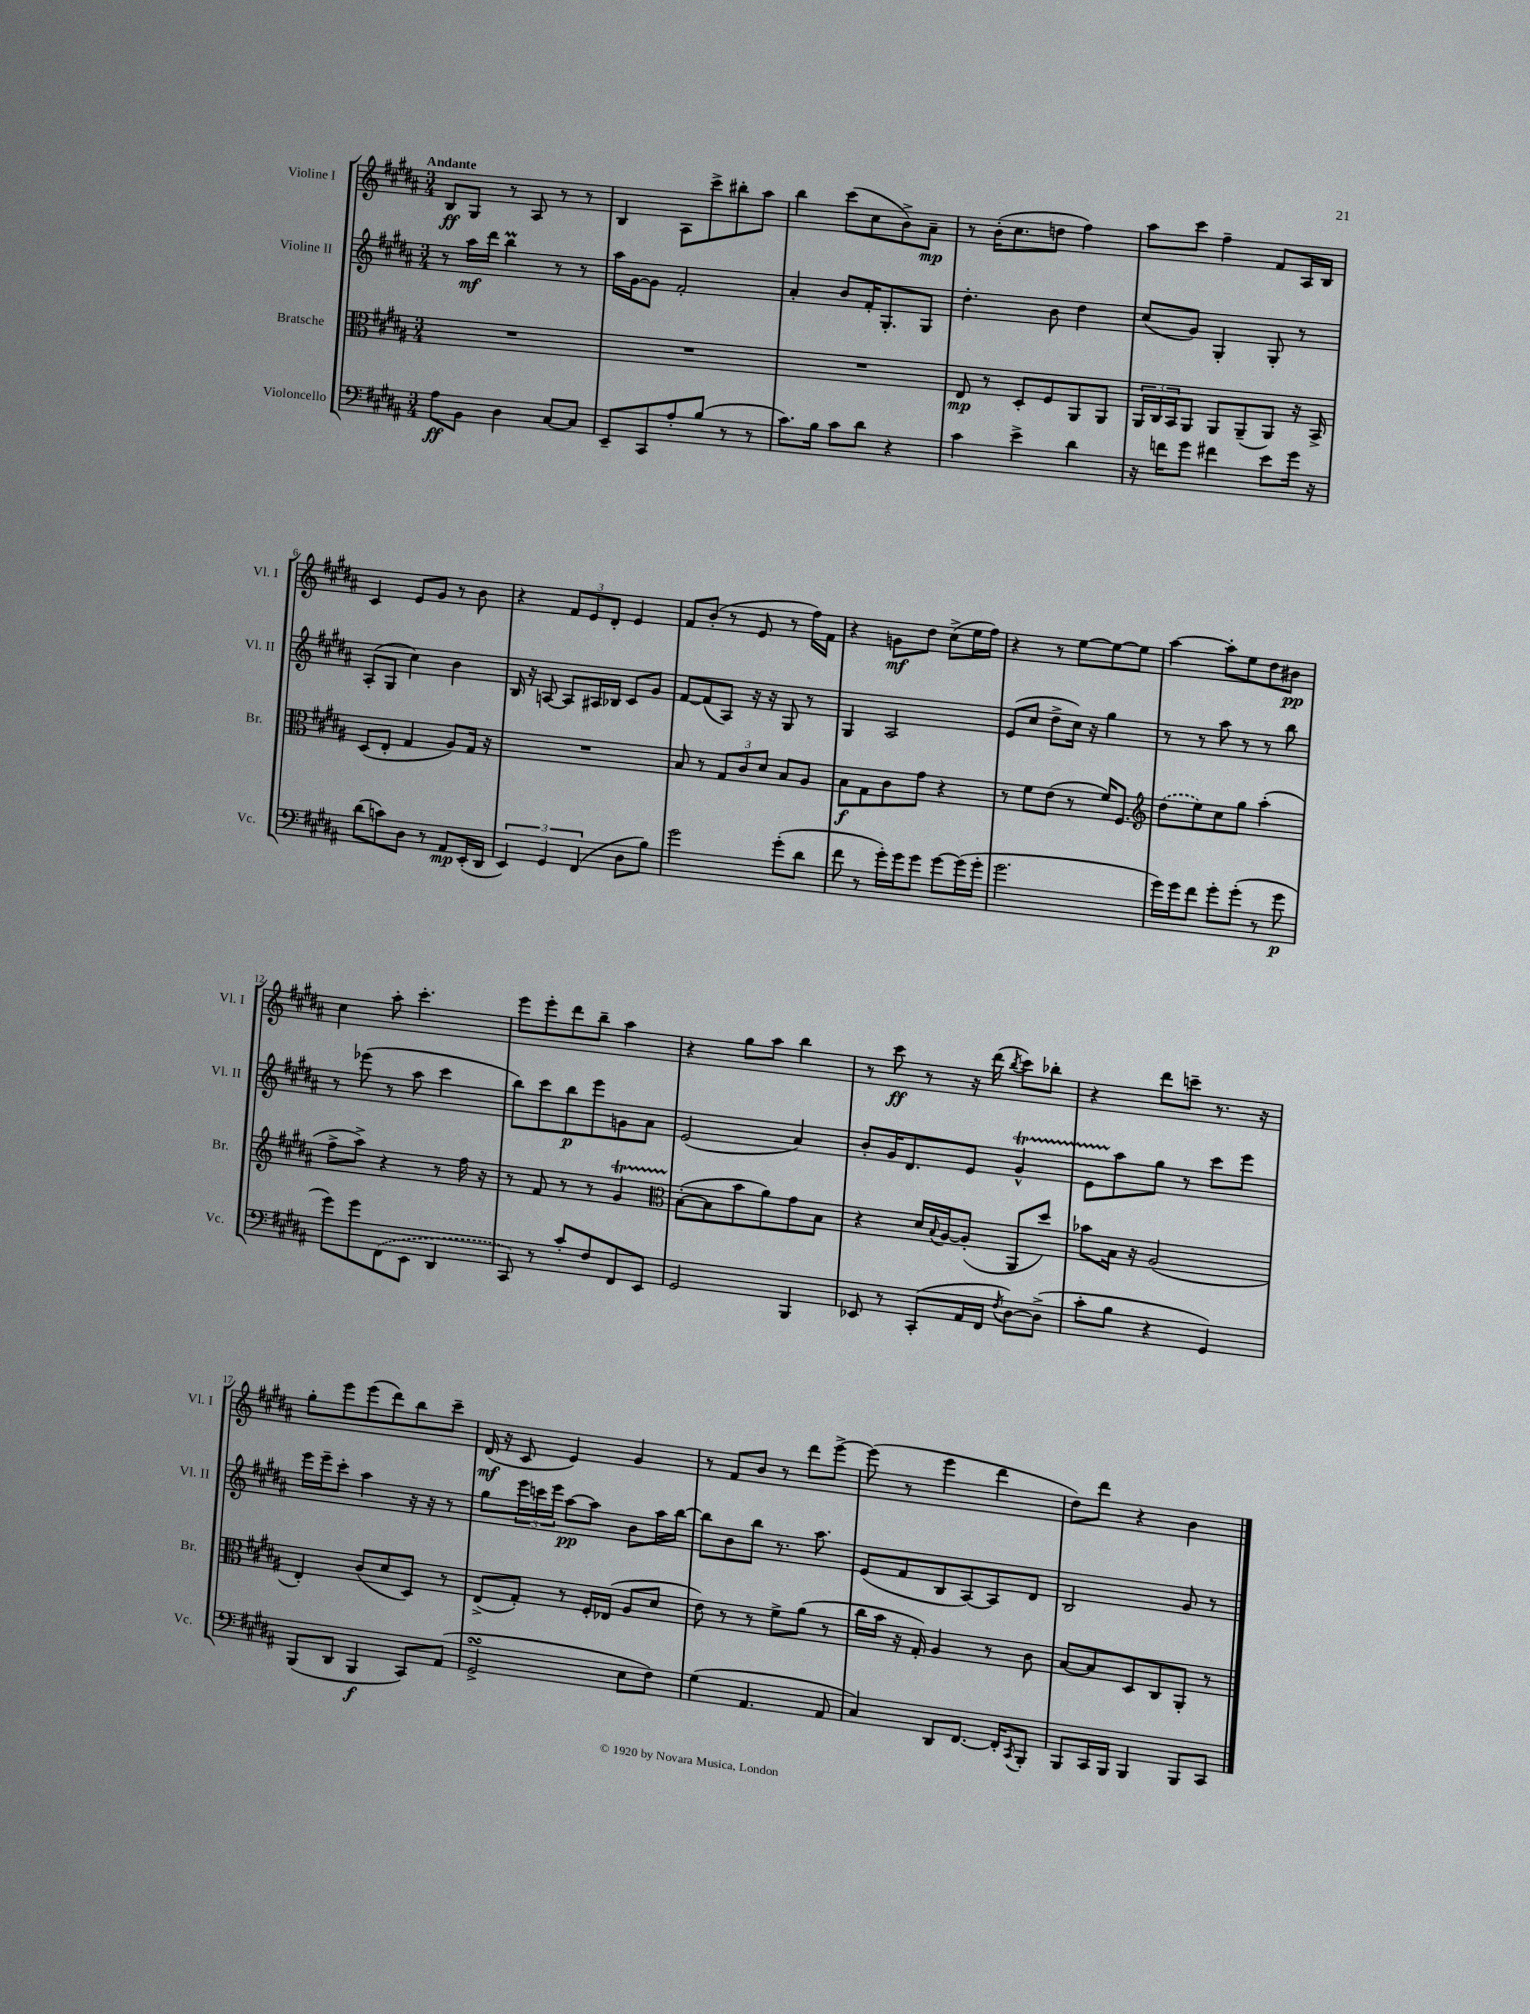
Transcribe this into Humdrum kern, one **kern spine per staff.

**kern	**dynam	**kern	**dynam	**kern	**dynam	**kern	**dynam
*part4	*part4	*part3	*part3	*part2	*part2	*part1	*part1
*staff4	*staff4	*staff3	*staff3	*staff2	*staff2	*staff1	*staff1
*I"Violoncello	*	*I"Bratsche	*	*I"Violine II	*	*I"Violine I	*
*I'Vc.	*	*I'Br.	*	*I'Vl. II	*	*I'Vl. I	*
*clefF4	*	*clefC3	*	*clefG2	*	*clefG2	*
*k[f#c#g#d#a#]	*	*k[f#c#g#d#a#]	*	*k[f#c#g#d#a#]	*	*k[f#c#g#d#a#]	*
*M3/4	*	*M3/4	*	*M3/4	*	*M3/4	*
=1	=1	=1	=1	=1	=1	=1	=1
!	!	!	!	!	!	!LO:TX:a:B:t=Andante	!
8A#\L	ff	2.r	.	8r	.	8B/L	ff
8BB\J	.	.	.	16aa#\LL	mf	8G#/J	.
.	.	.	.	16ddd#\JJ	.	.	.
4D#\	.	.	.	4bbM\	.	8r	.
.	.	.	.	.	.	8A#/	.
[8C#/L	.	.	.	8r	.	8r	.
8C#/J]	.	.	.	8r	.	8r	.
=2	=2	=2	=2	=2	=2	=2	=2
8EE~/L	.	2.r	.	16aa#\LL	.	4B/	.
.	.	.	.	[16g#\J	.	.	.
8CC#/	.	.	.	8g#\J]	.	.	.
8A#'/	.	.	.	2f#'/	.	8A#\L	.
(8B/J	.	.	.	.	.	8ccc#^\	.
8r	.	.	.	.	.	8bb#X'\	.
8r	.	.	.	.	.	8aa#\J	.
=3	=3	=3	=3	=3	=3	=3	=3
8.c#\L)	.	2.r	.	4a#'/	.	4bb\	.
16B\Jk	.	.	.	.	.	.	.
8c#\L	.	.	.	8b/L	.	(8ccc#\L	.
8d#\J	.	.	.	16f#'/K	.	8cc#\	.
.	.	.	.	8.G#'/	.	.	.
4r	.	.	.	.	.	8b^\)	.
.	.	.	.	8G#/J	.	8a#~\J	mp
=4	=4	=4	=4	=4	=4	=4	=4
4c#\	.	8E/	mp	4.dd#'\	.	8r	.
.	.	8r	.	.	.	(16b'\KL	.
.	.	.	.	.	.	8.cc#\	.
4e^\	.	8D#'/L	.	.	.	.	.
.	.	8F#/	.	8b\	.	8ddn\J	.
4d#\	.	8AA#/	.	4dd#\	.	4ff#\)	.
.	.	8AA#/J	.	.	.	.	.
=5	=5	=5	=5	=5	=5	=5	=5
16r	.	24AA#/LL	.	(8cc#/L	.	8aa#\L	.
.	.	24C#/	.	.	.	.	.
16fn\KL	.	.	.	.	.	.	.
.	.	24BB/J	.	.	.	.	.
8g#\J	.	8AA#/J	.	8g#/J)	.	8ccc#\J	.
4f#X\	.	8AA#/L	.	4G#'/	.	4ff#~\	.
.	.	(8AA#~/	.	.	.	.	.
8e\L	.	8AA#/J)	.	8G#'/	.	8f#/L	.
16g#\Jk	.	16r	.	8r	.	16A#/L	.
16r	.	16BB^/	.	.	.	16B/JJ	.
!!LO:LB:g=z
=6	=6	=6	=6	=6	=6	=6	=6
(8d#\L	.	(8D#/L	.	(8A#'/L	.	4c#/	.
8cn\)	.	8E'/J	.	8G#/J	.	.	.
8D#\J	.	4G#/	.	4cc#\)	.	8e/L	.
8r	.	.	.	.	.	8g#/J	.
8AA#/L	mp	8A#/L)	.	4b\	.	8r	.
(16EE'/L	.	16G#/Jk	.	.	.	8b\	.
16DD#/JJ	.	16r	.	.	.	.	.
=7	=7	=7	=7	=7	=7	=7	=7
6EE/)	.	2.r	.	16B/	.	4r	.
.	.	.	.	16r	.	.	.
.	.	.	.	[8An/	.	.	.
6GG#/	.	.	.	.	.	.	.
.	.	.	.	8A/L]	.	12f#/L	.
(6FF#/	.	.	.	.	.	12e/	.
.	.	.	.	16A#X/L	.	.	.
.	.	.	.	.	.	12d#'/J	.
.	.	.	.	16B-X/JJ	.	.	.
8D#\L	.	.	.	8c#/L	.	4e/	.
8B\J)	.	.	.	8g#/J	.	.	.
=8	=8	=8	=8	=8	=8	=8	=8
2g#\	.	8B/	.	[8f#/L	.	8f#/L	.
.	.	8r	.	(8f#/]	.	(8b'/J	.
.	.	12G#/L	.	8A#/J)	.	8r	.
.	.	12c#/	.	.	.	.	.
.	.	.	.	16r	.	8e/	.
.	.	12d#/J	.	.	.	.	.
.	.	.	.	16r	.	.	.
(8g#'\L	.	8B/L	.	8G#/	.	8r	.
8d#\J	.	8A#/J	.	8r	.	16ff#\LL)	.
.	.	.	.	.	.	16f#\JJ	.
=9	=9	=9	=9	=9	=9	=9	=9
8f#\	.	8B\L	f	4G#/	.	4r	.
8r	.	8G#\	.	.	.	.	.
16g#'\LL)	.	8c#\	.	2A#/	.	8gn\L	mf
16g#\J	.	.	.	.	.	.	.
8g#\J	.	8g#\J	.	.	.	8dd#\J	.
[8g#\L	.	4r	.	.	.	(8cc#^\L	.
(16g#\L]	.	.	.	.	.	16ee\L	.
16g#'\JJ	.	.	.	.	.	16ff#\JJ)	.
=10	=10	=10	=10	=10	=10	=10	=10
2.g#\	.	8r	.	(8e/L	.	4r	.
.	.	8f#\L	.	8cc#/J	.	.	.
.	.	(8e\J	.	8dd#^\L	.	8r	.
.	.	8r	.	16cc#\Jk)	.	[8ee\L	.
.	.	.	.	16r	.	.	.
.	.	16f#/KL)	.	4gg#\	.	8ee\_	.
.	.	8.F#/J	.	.	.	.	.
.	.	.	.	.	.	8ee\J]	.
=11	=11	=11	=11	=11	=11	=11	=11
*	*	*clefG2	*	*	*	*	*
16g#\LL)	.	(8dd#\L	.	8r	.	[4aa#\	.
16g#\J	.	.	.	.	.	.	.
8f#\J	.	8ee\)	.	8r	.	.	.
8g#'\L	.	8cc#\	.	8aa#\	.	8aa#'\L]	.
(8g#'\J	.	8gg#\J	.	8r	.	8ee\	.
8r	.	(4aa#'\	.	8r	.	8dd#\	.
8g#\	p	.	.	8bb\	.	8b#X\J	pp
!!LO:LB:g=z
=12	=12	=12	=12	=12	=12	=12	=12
8g#\L)	.	8ff#^\L	.	8r	.	4cc#\	.
8g#\	.	8aa#^\J)	.	(8eee-X\	.	.	.
(8FF#\	.	4r	.	8r	.	8aa#'\	.
8EE\J	.	.	.	8aa#\	.	4.ccc#'\	.
4DD#/	.	8r	.	4ccc#\	.	.	.
.	.	16ff#\	.	.	.	.	.
.	.	16r	.	.	.	.	.
=13	=13	=13	=13	=13	=13	=13	=13
8CC#/)	.	8r	.	8bb\L)	.	8eee\L	.
8r	.	8f#/	.	8ccc#\	.	8eee'\	.
8c#'/L	.	8r	.	8bb\	p	8ddd#\	.
8F#/	.	8r	.	8eee\	.	8bb~\J	.
8FF#/	.	4g#T/	.	8gn\	.	4aa#\	.
8EE/J	.	.	.	8a#\J	.	.	.
=14	=14	=14	=14	=14	=14	=14	=14
*	*	*clefC3	*	*	*	*	*
2GG#/	.	([8B'\L	.	(2e/	.	4r	.
.	.	8B\]	.	.	.	.	.
.	.	8b\	.	.	.	8gg#\L	.
.	.	8a#\)	.	.	.	8aa#\J	.
4BBB/	.	8g#\	.	4a#/)	.	4bb\	.
.	.	8B\J	.	.	.	.	.
=15	=15	=15	=15	=15	=15	=15	=15
8EE-X/	.	4r	.	8b'/L	.	8r	.
8r	.	.	.	16g#/K	.	8ccc#\	ff
.	.	.	.	8.d#/	.	.	.
(8CC#'/L	.	16d#/LL	.	.	.	8r	.
.	.	8qqB/	.	.	.	.	.
.	.	[16A#/J	.	.	.	.	.
16AA#/L	.	(8A#'/J]	.	8e/J	.	16r	.
16FF#/JJ	.	.	.	.	.	(16ddd#\	.
8qF#/	.	.	.	.	.	8qbb/	.
[8D#\L)	.	8AA#/L	.	4g#T^^/	.	8ccc#\L)	.
(8D#^\J]	.	8dd#/J)	.	.	.	8bb-X'\J	.
=16	=16	=16	=16	=16	=16	=16	=16
8c#'\L	.	8b-X\L	.	8eTTT\L	.	4r	.
8B\J	.	16B\Jk	.	8aa#\	.	.	.
.	.	16r	.	.	.	.	.
4r	.	(2A#/	.	8gg#\J	.	8ddd#\L	.
.	.	.	.	8r	.	8cccn~\J	.
4GG#/)	.	.	.	8ccc#\L	.	8.r	.
.	.	.	.	8eee\J	.	.	.
.	.	.	.	.	.	16r	.
!!LO:LB:g=z
=17	=17	=17	=17	=17	=17	=17	=17
(8BBB/L	.	4E'/)	.	16eee\LL	.	8gg#'\L	.
.	.	.	.	16eee~\J	.	.	.
8DD#/J	.	.	.	8ccc#'\J	.	8eee\	.
4BBB/	f	(8c#/L	.	4aa#\	.	(8eee\	.
.	.	8d#/	.	.	.	8ddd#\)	.
8CC#/L)	.	8D#/J)	.	16r	.	8bb\	.
.	.	.	.	16r	.	.	.
(8AA#/J	.	8r	.	8r	.	8ccc#~\J	.
=18	=18	=18	=18	=18	=18	=18	=18
2GG#sSSS^/	.	(8E^/L	.	8gg#\L	.	(16d#/	mf
.	.	.	.	.	.	16r	.
.	.	8G#'/J)	.	24eee\L	.	8c#/	.
.	.	.	.	24cccn\	.	.	.
.	.	.	.	24eee\JJ	.	.	.
.	.	8r	.	[8aa#\L	pp	4e/)	.
.	.	16F#'/LL	.	8aa#\J]	.	.	.
.	.	(16E-X/JJ	.	.	.	.	.
8E\L	.	8A#/L	.	8b\L	.	4g#/	.
8F#\J)	.	8d#/J	.	16aa#\L	.	.	.
.	.	.	.	[16bb\JJ	.	.	.
=19	=19	=19	=19	=19	=19	=19	=19
(4G#\	.	8e\)	.	8bb\L]	.	8r	.
.	.	8r	.	8b\	.	8f#/L	.
4.AA#/	.	8r	.	8bb\J	.	8b/J	.
.	.	8f#^\L	.	8.r	.	8r	.
.	.	(8a#\J	.	.	.	8ddd#\L	.
.	.	.	.	8.aa#\	.	.	.
8AA#/	.	8r	.	.	.	[8eee^\J	.
=20	=20	=20	=20	=20	=20	=20	=20
4C#/)	.	16cc#\LL	.	(8e/L	.	(8eee\]	.
.	.	16b\JJ	.	.	.	.	.
.	.	16r	.	8f#/	.	8r	.
.	.	16G#'/)	.	.	.	.	.
8DD#/L	.	4A#/	.	8B/	.	4eee\	.
[8.FF#/J	.	.	.	[8A#/)	.	.	.
.	.	8r	.	8A#/]	.	4ddd#\	.
16FF#'/KL]	.	.	.	.	.	.	.
8qCC#/	.	.	.	.	.	.	.
8BBB'/J	.	8c#\	.	8d#/J	.	.	.
=21	=21	=21	=21	=21	=21	=21	=21
8BBB/L	.	[8B/L	.	2B/	.	8dd#\L)	.
16CC#/L	.	8B/]	.	.	.	8ddd#\J	.
16BBB/JJ	.	.	.	.	.	.	.
4BBB/	.	8D#/	.	.	.	4r	.
.	.	8C#/	.	.	.	.	.
8BBB/L	.	8AA#'/J	.	8g#/	.	4b\	.
8CC#/J	.	8r	.	8r	.	.	.
==	==	==	==	==	==	==	==
*-	*-	*-	*-	*-	*-	*-	*-
